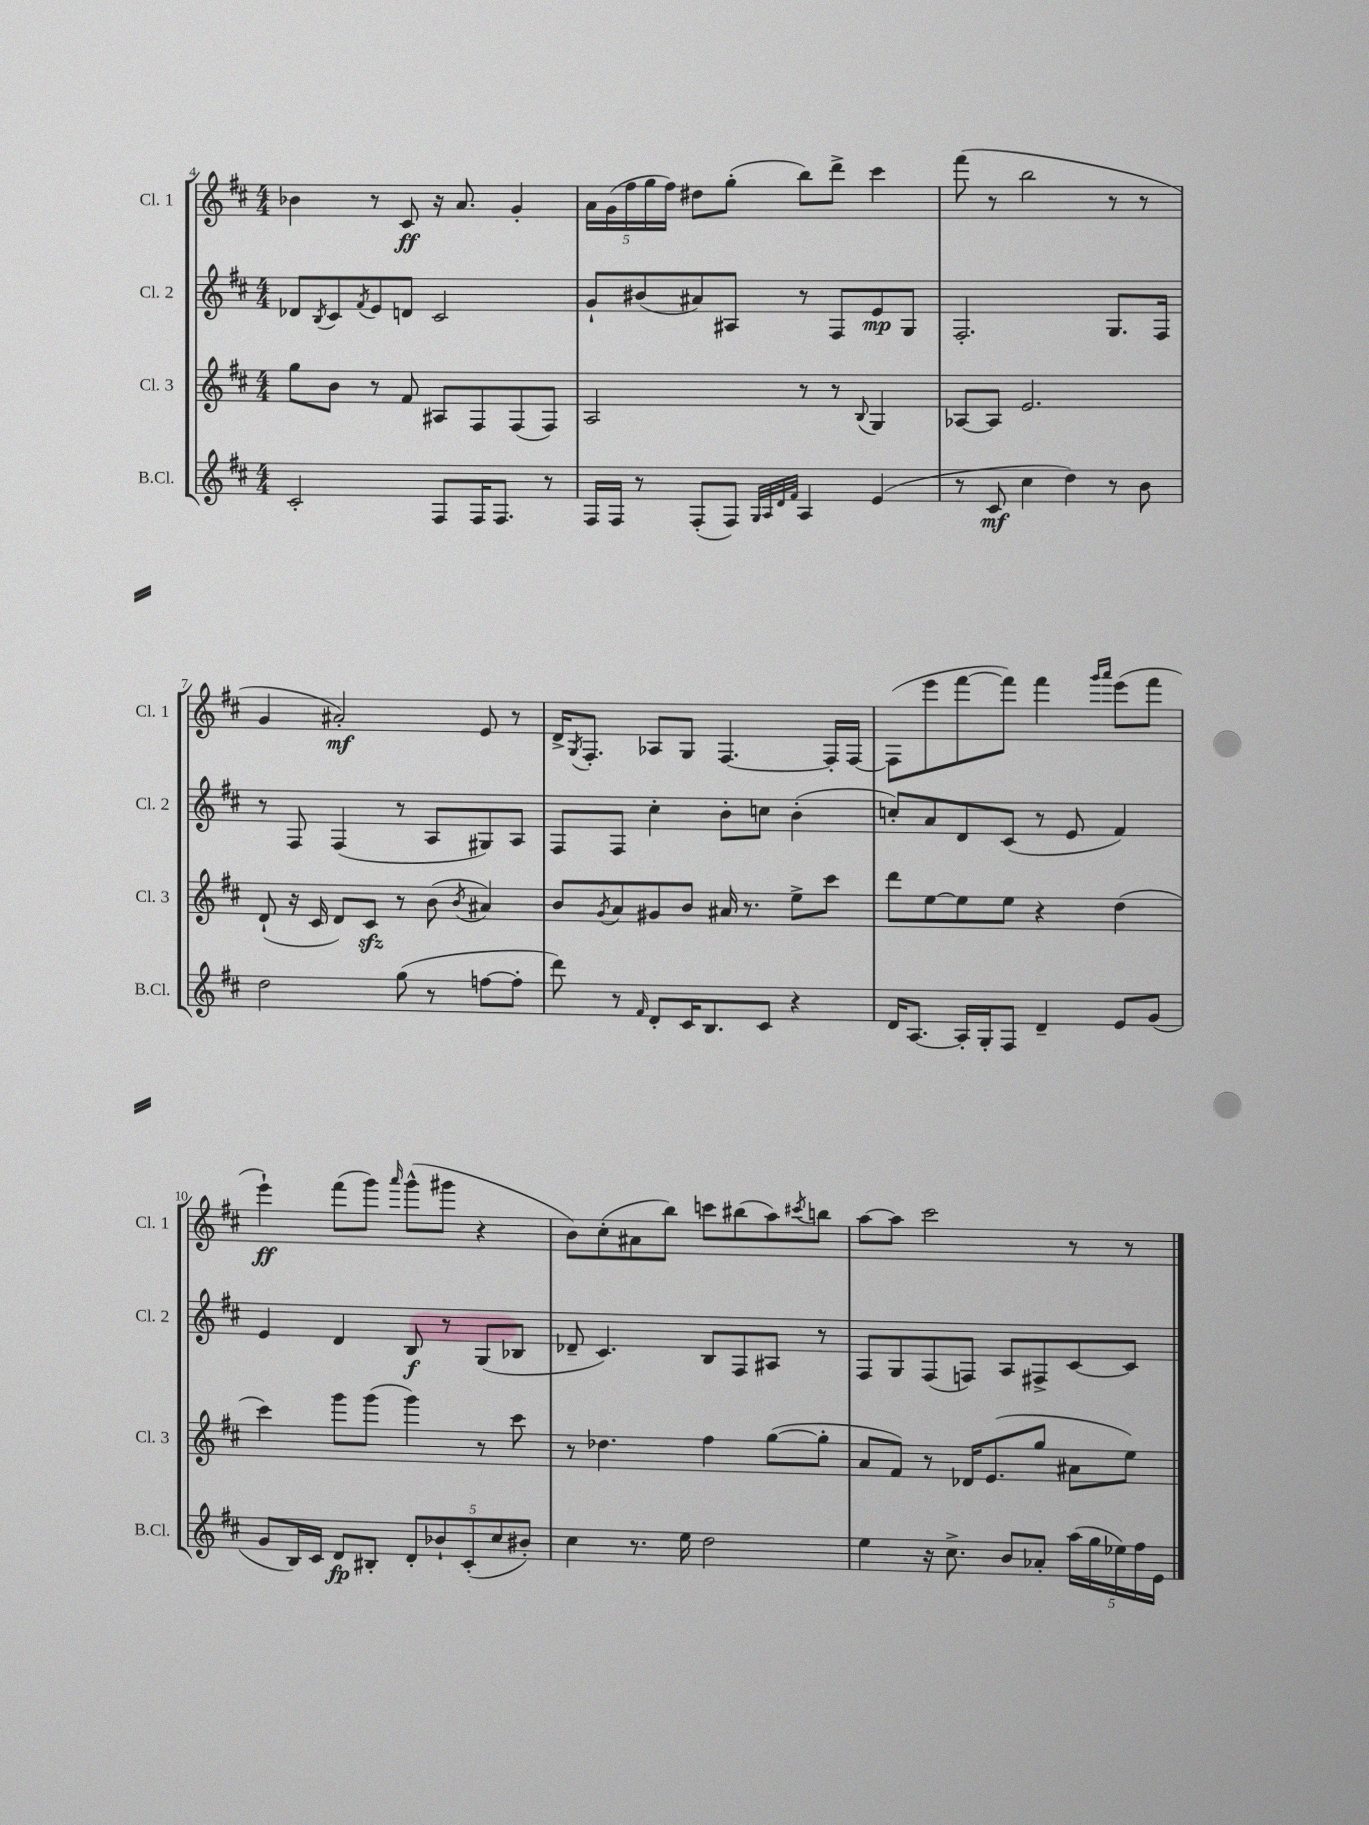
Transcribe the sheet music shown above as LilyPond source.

<<
\new StaffGroup <<
\new Staff = "s0" \with { instrumentName = "Cl. 1" shortInstrumentName = "Cl. 1" } {
    \clef treble \key d \major \numericTimeSignature \time 4/4
    bes'4 r8 cis'8\ff r16 a'8. g'4-. |
    \tuplet 5/4 { a'16 g'16( fis''16 g''16 fis''16) } dis''8 g''8-.( b''8) d'''8-> cis'''4 |
    fis'''8( r8 b''2 r8 r8 |
    g'4 ais'2-.\mf) e'8 r8 |
    d'16-> \acciaccatura { g8 } fis8.-. aes8 g8 fis4.~ fis16-. fis16~ |
    fis8( e'''8 fis'''8~ fis'''8) fis'''4 \grace { g'''16 a'''16 } e'''8( fis'''8 |
    e'''4-!\ff) fis'''8( g'''8) \grace { a'''16 } g'''8-^( gis'''8 r4 |
    b'8) cis''8-.( ais'8 b''8) c'''8 bis''8( a''8) \acciaccatura { cis'''8 } b''8 |
    a''8~ a''8 cis'''2 r8 r8 \bar "|." |
}
\new Staff = "s1" \with { instrumentName = "Cl. 2" shortInstrumentName = "Cl. 2" } {
    \clef treble \key d \major \numericTimeSignature \time 4/4
    des'8 \acciaccatura { b8 } cis'8 \acciaccatura { fis'8 } e'8 d'8 cis'2 |
    g'8-! bis'8( ais'8) ais8 r8 fis8 e'8\mp g8 |
    fis2.-. g8. fis16 |
    r8 fis8 fis4( r8 a8 gis8) a8 |
    fis8 fis8 cis''4-. b'8-. c''8 b'4-.( |
    c''8-.) a'8 d'8 cis'8( r8 e'8 fis'4) |
    e'4 d'4 b8\f r8 g8( bes8 |
    des'8-- cis'4.) b8 fis8 ais8 r8 |
    fis8 g8 fis8( f8) a8 fis8-> cis'8~ cis'8 \bar "|." |
}
\new Staff = "s2" \with { instrumentName = "Cl. 3" shortInstrumentName = "Cl. 3" } {
    \clef treble \key d \major \numericTimeSignature \time 4/4
    g''8 b'8 r8 fis'8 ais8 fis8 fis8( fis8) |
    a2 r8 r8 \appoggiatura { b8 } g4 |
    aes8~ aes8 e'2. |
    d'8-!( r16 cis'16 d'8) cis'8\sfz r8 b'8( \acciaccatura { b'8 } ais'4) |
    b'8 \acciaccatura { g'8 } a'8 gis'8 b'8 ais'16 r8. e''8-> cis'''8 |
    d'''8 e''8~ e''8 e''8 r4 d''4( |
    cis'''4) g'''8 g'''8( g'''4) r8 cis'''8 |
    r8 des''4. fis''4 g''8~( g''8-. |
    a'8 fis'8) r8 des'16 e'8.( g''8 ais'8 e''8) \bar "|." |
}
\new Staff = "s3" \with { instrumentName = "B.Cl." shortInstrumentName = "B.Cl." } {
    \clef treble \key d \major \numericTimeSignature \time 4/4
    cis'2-. fis8 fis16 fis8. r8 |
    fis16 fis16 r8 fis8-.( fis8) \grace { g32 a32 d'32 fis'32 } a4 e'4( |
    r8 cis'8\mf cis''4 d''4) r8 b'8 |
    d''2 g''8( r8 f''8~ f''8-. |
    d'''8) r8 \grace { fis'16 } d'8-. cis'16 b8. cis'8 r4 |
    d'16 a8.~ a16-. g16-. fis8 d'4-- e'8 g'8( |
    g'8 b16) cis'16 d'8\fp bis8-. \tuplet 5/4 { d'8-. bes'8-! cis'8-.( cis''8 bis'8-.) } |
    cis''4 r8. e''16 d''2 |
    e''4 r16 cis''8.-> b'8 aes'8-. \tuplet 5/4 { a''16( g''16 ees''16) fis''16 e'16 } \bar "|." |
}
>>
>>
\layout { \context { \Score currentBarNumber = #4 } }
